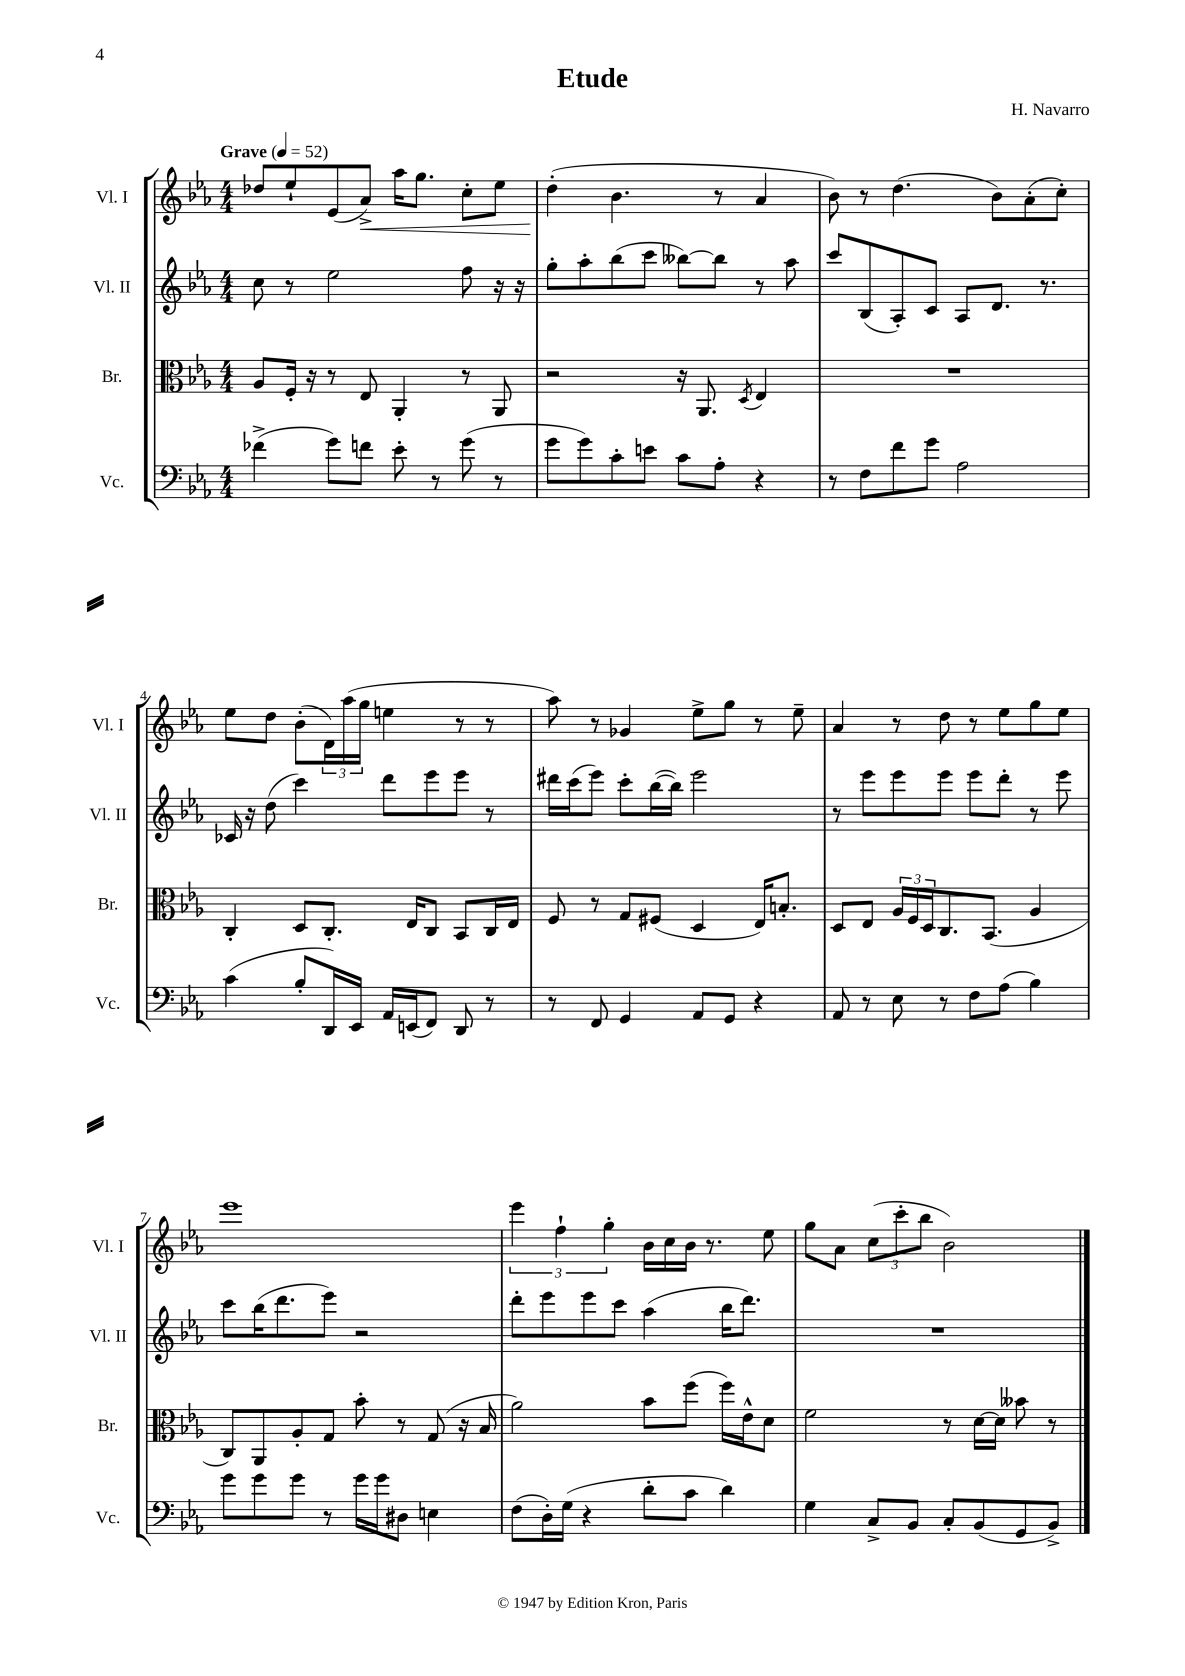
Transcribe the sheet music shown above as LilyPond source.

\header { title = "Etude" composer = "H. Navarro" }
<<
\new StaffGroup <<
\new Staff = "s0" \with { instrumentName = "Vl. I" shortInstrumentName = "Vl. I" } {
    \clef treble \key ees \major \numericTimeSignature \time 4/4 \tempo "Grave" 4 = 52
    des''8 ees''8-! ees'8( aes'8->\<) aes''16 g''8. c''8-. ees''8 |
    d''4-.\!( bes'4. r8 aes'4 |
    bes'8) r8 d''4.( bes'8) aes'8-.( c''8-.) |
    ees''8 d''8 bes'8-.( \tuplet 3/2 { d'16) aes''16( g''16 } e''4 r8 r8 |
    aes''8) r8 ges'4 ees''8-> g''8 r8 ees''8-- |
    aes'4 r8 d''8 r8 ees''8 g''8 ees''8 |
    ees'''1 |
    \tuplet 3/2 { ees'''4 f''4-! g''4-. } bes'16 c''16 bes'16 r8. ees''8 |
    g''8 aes'8 \tuplet 3/2 { c''8( c'''8-. bes''8 } bes'2) \bar "|." |
}
\new Staff = "s1" \with { instrumentName = "Vl. II" shortInstrumentName = "Vl. II" } {
    \clef treble \key ees \major \numericTimeSignature \time 4/4
    c''8 r8 ees''2 f''8 r16 r16 |
    g''8-. aes''8-. bes''8( c'''8 beses''8~) beses''8 r8 aes''8 |
    c'''8 bes8( aes8-.) c'8 aes8 d'8. r8. |
    ces'16 r16 d''8( c'''4) d'''8 ees'''8 ees'''8 r8 |
    dis'''16 c'''16( ees'''8) c'''8-. bes''16~( bes''16) ees'''2 |
    r8 ees'''8 ees'''8 ees'''8 ees'''8 d'''8-. r8 ees'''8 |
    c'''8 bes''16( d'''8. ees'''8) r2 |
    d'''8-. ees'''8 ees'''8 c'''8 aes''4( bes''16 d'''8.) |
    R1 \bar "|." |
}
\new Staff = "s2" \with { instrumentName = "Br." shortInstrumentName = "Br." } {
    \clef alto \key ees \major \numericTimeSignature \time 4/4
    aes8 f16-. r16 r8 ees8 aes,4-. r8 aes,8 |
    r2 r16 aes,8. \acciaccatura { d8 } ees4 |
    R1 |
    c4-. d8 c8.-. ees16 c8 bes,8 c16 ees16 |
    f8 r8 g8 fis8( d4 ees16) b8.-. |
    d8 ees8 \tuplet 3/2 { aes16 f16 d16 } c8. bes,8.( aes4 |
    c8) aes,8 aes8-. g8 bes'8-. r8 g8( r16 bes16 |
    aes'2) bes'8 f''8( f''16) ees'16-^ d'8 |
    f'2 r8 d'16~ d'16 beses'8 r8 \bar "|." |
}
\new Staff = "s3" \with { instrumentName = "Vc." shortInstrumentName = "Vc." } {
    \clef bass \key ees \major \numericTimeSignature \time 4/4
    fes'4->( g'8) f'8 ees'8-. r8 g'8( r8 |
    g'8 g'8) c'8-. e'8 c'8 aes8-. r4 |
    r8 f8 f'8 g'8 aes2 |
    c'4( bes8-. d,16) ees,16 aes,16 e,16( f,8) d,8 r8 |
    r8 f,8 g,4 aes,8 g,8 r4 |
    aes,8 r8 ees8 r8 f8 aes8( bes4) |
    g'8 g'8 g'8 r8 g'16 g'16 dis8 e4 |
    f8( d16-.) g16( r4 d'8-. c'8 d'4) |
    g4 c8-> bes,8 c8-. bes,8( g,8 bes,8->) \bar "|." |
}
>>
>>
